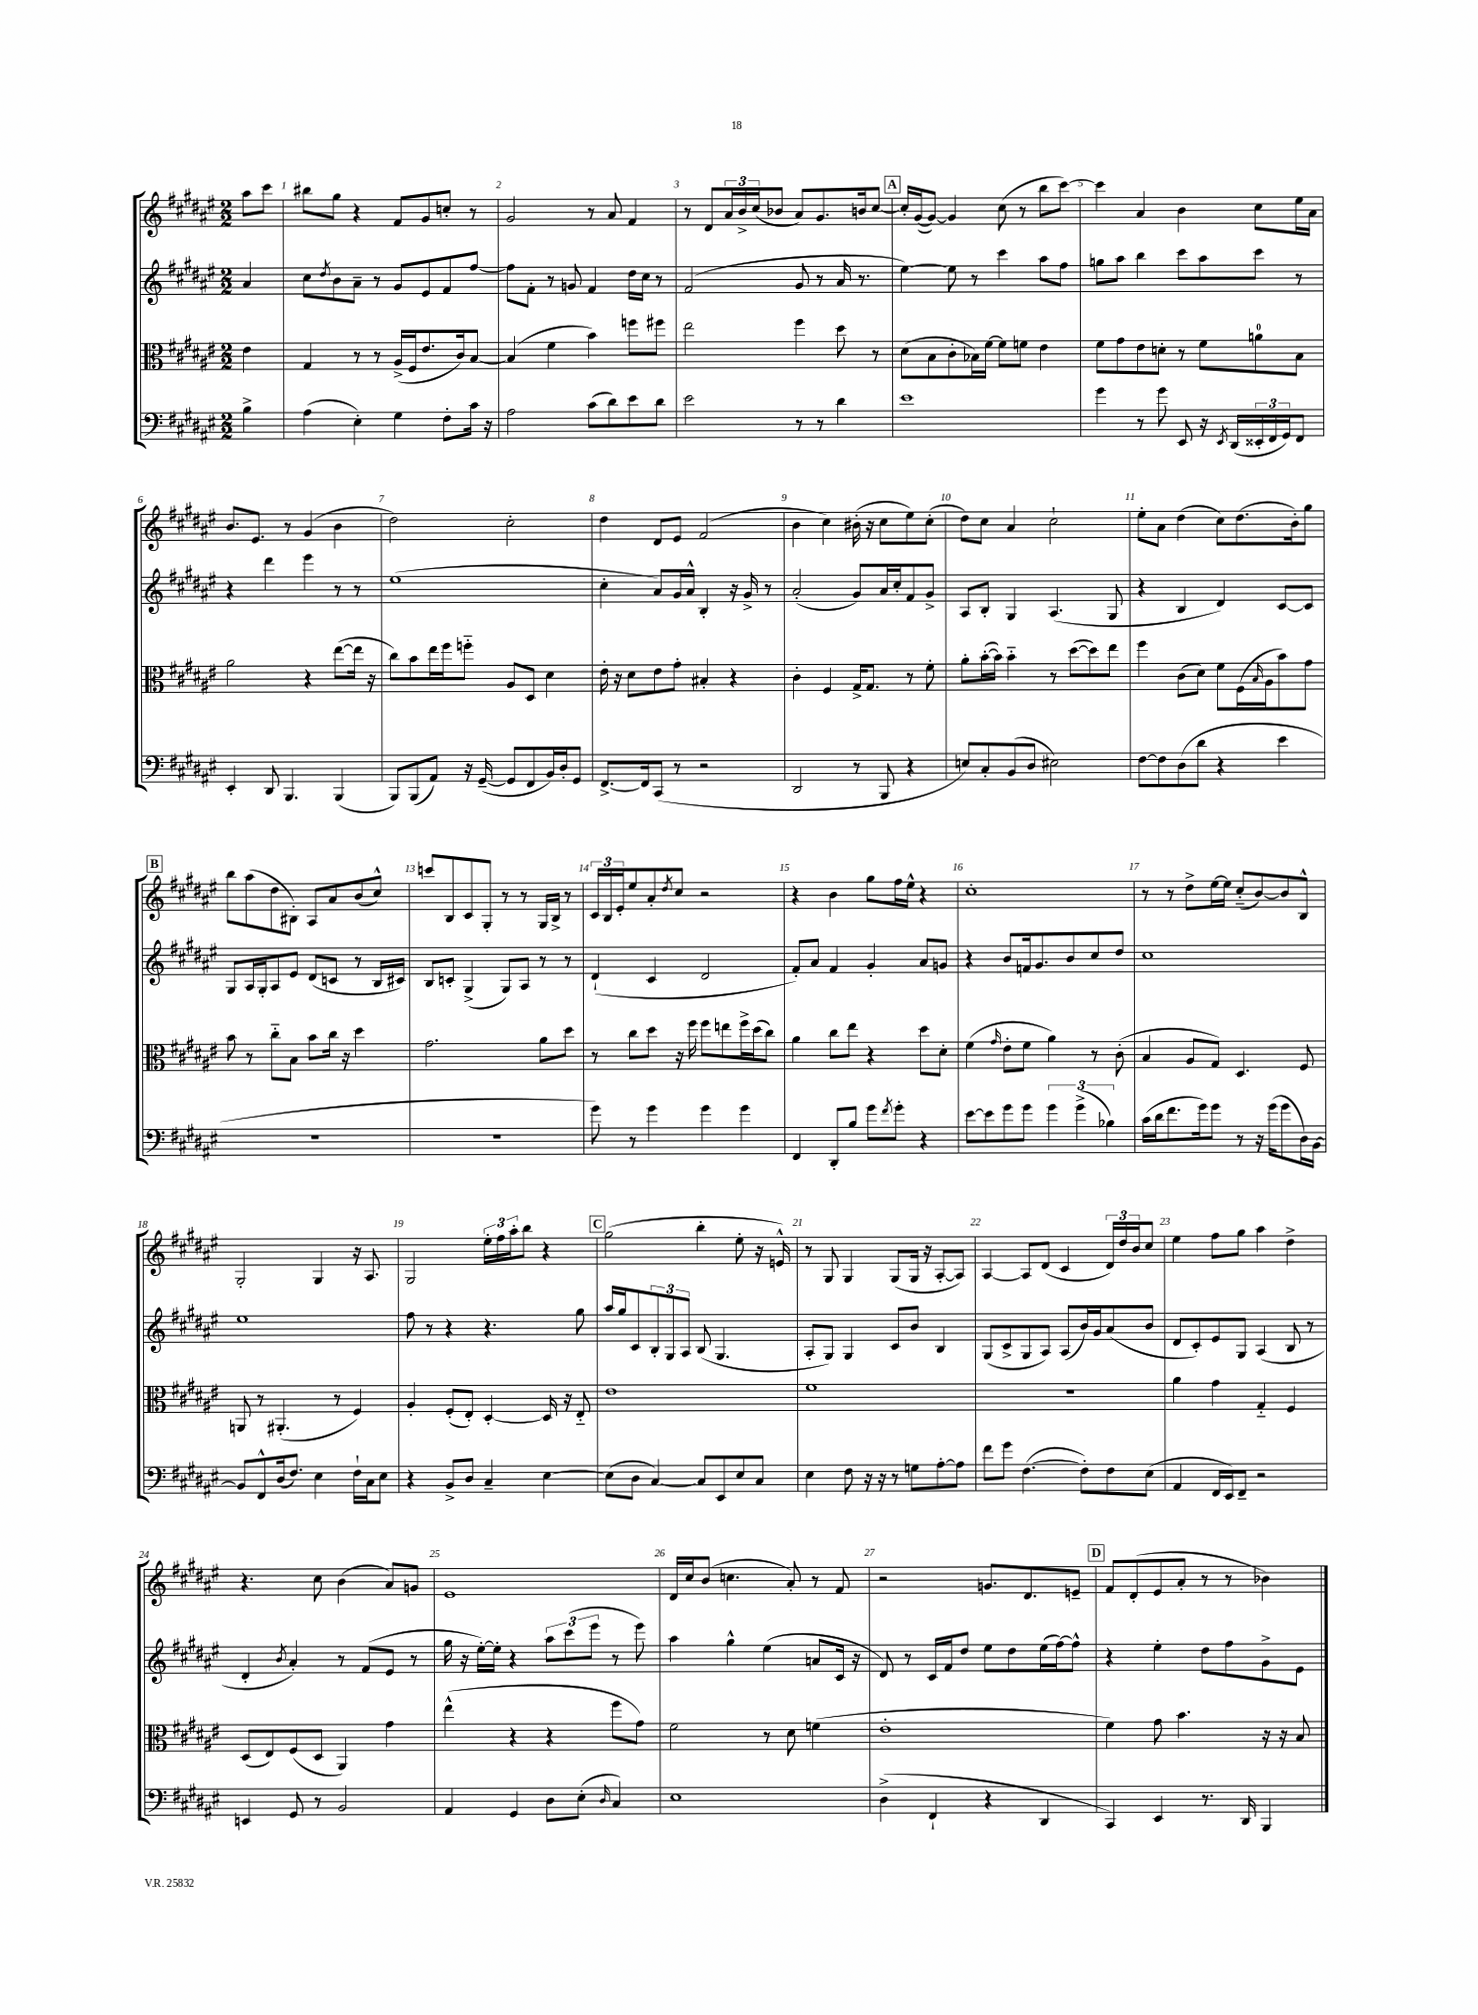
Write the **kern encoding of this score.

**kern	**kern	**kern	**kern
*staff4	*staff3	*staff2	*staff1
*clefF4	*clefC3	*clefG2	*clefG2
*k[f#c#g#d#a#e#]	*k[f#c#g#d#a#e#]	*k[f#c#g#d#a#e#]	*k[f#c#g#d#a#e#]
*M2/2	*M2/2	*M2/2	*M2/2
4B^\	4e#\	4a#/	8aa#\L
.	.	.	8ccc#\J
=	=	=	=
(4A#\	4G#/	8cc#\L	8bb#\L
.	.	8qdd#/	.
.	.	8b\	8gg#\J
4E#'\)	8r	8a#~\J	4r
.	8r	8r	.
4G#\	(16A#^/LL	8g#/L	8f#/L
.	16F#/J	.	.
.	8.e#/	8e#/	8g#/
8F#'\L	.	8f#/	8cc'/J
.	16c#/k)	.	.
16c#\Jk	[8B/J	[8ff#/J	8r
16r	.	.	.
=	=	=	=
2A#\	(4B/]	8ff#\]L	2g#/
.	.	8f#'\J	.
.	4f#\	8r	.
.	.	8g/	.
(8c#\L	4b\)	4f#/	8r
8d#\)	.	.	8a#/
8e#\	8ff\L	16dd#\LL	4f#/
.	.	16cc#\JJ	.
8d#\J	8ff#\J	8r	.
=	=	=	=
2e#\	2ee#\	(2f#/	8r
.	.	.	8d#/L
.	.	.	24a#/L
.	.	.	24b^/
.	.	.	(24cc#/J
.	.	.	8b-/J
8r	4ff#\	8g#/	8a#/L)
8r	.	8r	8.g#/
4d#\	8dd#\	16a#/	.
.	.	8.r	16b/k
.	8r	.	[8cc#/J
=	=	=	=
1e#	(8d#\L	[4ee#\)	16cc#'/]LL
.	.	.	([16g#/J
.	8B\	.	8g#/_J)
.	8c#'\	8ee#\]	4g#/]
.	16B-\L)	8r	.
.	[16f#\JJ	.	.
.	8f#\]L	4ccc#\	(8cc#\
.	8f\J	.	8r
.	4e#\	8aa#\L	8bb\L
.	.	8ff#\J	[8ccc#\J)
=	=	=	=
4g#\	8f#\L	8gg\L	4ccc#\]
.	8g#\	8aa#\J	.
8r	8e#\	4bb\	4a#/
8g#\	8d'\J	.	.
8EE#/	8r	8ccc#\L	4b\
16r	8f#\L	8aa#\	.
8qEE#/	.	.	.
(16DD#/LL	.	.	.
24EE##'/	8a\	8ccc#\J	8cc#\L
24FF#/	.	.	.
24GG#/J)	.	.	.
8FF#/J	8B\J	8r	16ee#\L
.	.	.	16a#\JJ
=	=	=	=
4EE#'/	2a#\	4r	8.b/L
.	.	.	8.e#/J
8DD#/	.	4ddd#\	.
4.BBB/	.	.	8r
.	4r	4eee#\	(4g#/
(4BBB/	([8ee#\L	8r	4b\
.	16ee#\]Jk	8r	.
.	16r	.	.
=	=	=	=
8BBB/L)	8cc#\L)	(1ee#	2dd#\)
(8BBB/	8b\	.	.
8AA#/J)	16ee#\L	.	.
.	16ff#\J	.	.
16r	8ff'~\J	.	.
([16GG#~/	.	.	.
8GG#/]L	8A#/L	.	2cc#'\
8FF#/	8D#/J	.	.
16BB/L)	4d#\	.	.
16D#'/J	.	.	.
8GG#/J	.	.	.
=	=	=	=
[8.FF#^/L	16e#'\	4cc#'\	4dd#\
.	16r	.	.
.	8d#\L	.	.
16FF#/]k	.	.	.
(8CC#/J	8e#\	8a#/L)	8d#/L
8r	8g#'\J	16g#/L	8e#/J
.	.	16a#^^/JJ	.
2r	4B#'/	4B'/	(2f#/
.	4r	16r	.
.	.	16g#^/	.
.	.	8r	.
=	=	=	=
2DD#/	4c#'\	(2a#'/	4b\
.	4F#/	.	4cc#\)
8r	16G#^/LK	8g#/L)	(16b#'\
.	8.G#/J	.	16r
8BBB/	.	16a#/L	8cc#\L
.	.	16cc#'/J	.
4r	8r	8f#/	8ee#\)
.	8f#'\	8g#^/J	(8cc#'\J
=	=	=	=
8E/L)	8a#'\L	8A#/L	8dd#\L)
8C#'/	([16b'\L	8B'/J	8cc#\J
.	16b\]JJ)	.	.
(8BB/	4b'~\	4G#/	4a#/
8D#/J	.	.	.
2E#\)	8r	(4.A#/	2cc#`\
.	([8dd#\L	.	.
.	8dd#\])	.	.
.	8ee#\J	8G#/	.
=	=	=	=
[8F#\L	4ff#\	4r	8ee#'\L
8F#\]	.	.	8a#\J
(8D#\	(8c#\L	4B/	(4dd#\
8d#\J	8d#\J)	.	.
4r	8f#\L	4d#/)	8cc#\L)
.	(16F#\L	.	(8.dd#\
.	16qqB/	.	.
.	16A#\J	.	.
4e#\	8b\)	[8c#/L	.
.	.	.	16b'\k)
.	8g#\J	8c#/]J	8gg#\J
=	=	=	=
1r	8b\	8G#/L	8bb\L
.	8r	16A#/L	(8aa#\
.	.	16G#'/J	.
.	8cc#'~\L	8A#/	8dd#\
.	8B\J	8e#/J	8B#'\J)
.	8b\L	(8d#/L	8A#/L
.	16cc#\Jk	8c/J	8a#/
.	16r	.	.
.	4dd#\	8r	(8b/
.	.	16B/LL	8cc#^^/J)
.	.	16c#/JJ)	.
=	=	=	=
1r	2.g#\	8B/L	8ccc/L
.	.	8c'/J	8B/
.	.	(4G#^/	8c#/
.	.	.	8G#'/J
.	.	8G#/L)	8r
.	.	8A#/J	8r
.	8a#\L	8r	16G#/LL
.	.	.	16B^/JJ
.	8dd#\J	8r	8r
=	=	=	=
8g#\)	8r	(4d#`/	24c#/LL
.	.	.	24B/
.	.	.	24e#'/J
8r	8cc#\L	.	8ee#/
4g#\	8dd#\J	4c#/	8a#'/
.	.	.	8qdd#/
.	16r	.	8cc#/J
.	16ff#\	.	.
4g#\	8ff#\L	2d#/	2r
.	8ee\	.	.
4g#\	16ff#^\L	.	.
.	(16dd#\J	.	.
.	8cc#\J)	.	.
=	=	=	=
4FF#/	4a#\	8f#'/L)	4r
.	.	8a#/J	.
8DD#'/L	8cc#\L	4f#/	4b\
8B/J	8ee#\J	.	.
8g#\L	4r	4g#'/	8gg#\L
8qf#/	.	.	.
8g#'\J	.	.	16ff#\L
.	.	.	16ee#^^\JJ
4r	8dd#\L	8a#/L	4r
.	8d#'\J	8g/J	.
=	=	=	=
[8e#\L	(4f#\	4r	1cc#'
8e#\]	.	.	.
.	16qqg#/	.	.
8g#\	8e#'\L	8b/L	.
8g#\J	8f#\J	16f/k	.
.	.	8.g#/	.
6g#\	4a#\)	.	.
.	.	8b/	.
(6g#^\	.	.	.
.	8r	8cc#/	.
6B-\)	.	.	.
.	(8c#'\	8dd#/J	.
=	=	=	=
(16c#\LL	4B/	1cc#	8r
16d#\J	.	.	.
8.f#\	.	.	8r
.	8A#/L	.	8dd#^\L
16g#\k)	.	.	.
8g#\J	8G#/J)	.	[16ee#\L
.	.	.	16ee#\]JJ
8r	4.D#/	.	(8cc#'~/L
16r	.	.	[8b/)
(16g#\LK	.	.	.
8g#\	.	.	8b/]
16D#\L)	8F#/	.	8B^^/J
[16BB\JJ	.	.	.
=	=	=	=
8BB/]L	8AA/	1ee#	2G#'/
8FF#^^/	8r	.	.
(16D#/k	(4.AA#'/	.	.
8.F#/J)	.	.	.
4E#\	.	.	4G#/
.	8r	.	.
16F#`\LL	4F#/)	.	16r
16C#\J	.	.	8.A#/
8E#\J	.	.	.
=	=	=	=
4r	4A#'/	8ff#\	2G#/
.	.	8r	.
8BB^/L	(8F#'/L	4r	.
8D#/J	8E#'/J)	.	.
4C#~/	[4D#'/	4.r	24ee#'\LL
.	.	.	24ff#\
.	.	.	24aa#'\J
.	.	.	8bb\J
[4E#\	16D#/]	.	4r
.	16r	.	.
.	8E#'~/	8gg#\	.
=	=	=	=
(8E#\]L	1e#	16aa#/LL	(2gg#\
.	.	16gg#/J	.
8D#\J	.	8c#/	.
[4C#/)	.	12B'/	.
.	.	12G#/	.
.	.	12A#/J	.
8C#/]L	.	(8B/	4bb'\
8EE#/	.	4.G#/	.
8E#/	.	.	8ee#'\
8C#/J	.	.	16r
.	.	.	16e^^/)
=	=	=	=
4E#\	1f#	8A#'/L	8r
.	.	8G#/J)	8G#/
8F#\	.	4G#/	4G#/
16r	.	.	.
16r	.	.	.
8r	.	8c#/L	(8G#/L
8G\L	.	8b/J	16G#/Jk
.	.	.	16r
[8A#'\	.	4B/	[8A#'/L
8A#\]J	.	.	8A#/]J)
=	=	=	=
8f#\L	1r	(8G#/L	[4A#/
8g#\J	.	8c#^/	.
([4.F#\	.	8G#/	8A#/]L
.	.	8A#/J)	(8d#/J
.	.	(8A#/L	4c#/
8F#'\]L)	.	16b/L)	.
.	.	16g#/J	.
8F#\	.	(8a#/	24d#/LL)
.	.	.	24dd#/
.	.	.	24b/J
(8E#\J	.	8b/J	8cc#/J
=	=	=	=
4AA#/	4a#\	8d#/L	4ee#\
.	.	8c#'/)	.
16FF#/LL	4g#\	8e#/	8ff#\L
16EE#/J)	.	.	.
8FF#~/J	.	8G#/J	8gg#\J
2r	4G#'~/	(4A#/	4aa#\
.	4F#/	8B/	4dd#^\
.	.	8r	.
=	=	=	=
4EE/	(8D#/L	4d#'/	4.r
.	8E#/)	.	.
.	.	8qb/	.
8GG#/	(8F#/	4a#'/)	.
8r	8D#/J	.	8cc#\
2BB/	4AA#/)	8r	(4b\
.	.	(8f#/L	.
.	4g#\	8e#/J	8a#/L)
.	.	8r	8g/J
=	=	=	=
4AA#/	(4ee#^^\	16gg#\	1e#
.	.	16r	.
.	.	[16ee#'\LL)	.
.	.	16ee#'\]JJ	.
4GG#/	4r	4r	.
8D#\L	4r	12aa#\L	.
.	.	(12ccc#\	.
(8E#'\J	.	.	.
.	.	12eee#\J	.
16qqD#/	.	.	.
4C#/)	8ff#\L	8r	.
.	8g#\J)	8eee#\)	.
=	=	=	=
1E#	2f#\	4aa#\	16d#/LL
.	.	.	16cc#/J
.	.	.	(8b/J
.	.	4gg#^^\	4.cc\
.	8r	(4ee#\	.
.	8d#\	.	8a#'/)
.	(4f\	8a/L	8r
.	.	16c#/Jk	8f#/
.	.	16r	.
=	=	=	=
(4D#^\	1e#'	8d#/)	2r
.	.	8r	.
4FF#`/	.	16c#/LL	.
.	.	16f#/J	.
.	.	8dd#/J	.
4r	.	8ee#\L	8.g/L
.	.	8dd#\	.
.	.	.	8.d#/
4DD#/	.	(16ee#\L	.
.	.	[16ff#\J)	.
.	.	8ff#^^\]J	8e~/J
=	=	=	=
4CC#/)	4f#\)	4r	8f#/L
.	.	.	(8d#'/
4EE#/	8g#\	4ee#'\	8e#/
.	4.b\	.	8a#'/J
8.r	.	8dd#\L	8r
.	.	8ff#\	8r
16DD#/	.	.	.
4BBB/	16r	8g#^\	4b-\)
.	16r	.	.
.	8B/	8e#\J	.
==	==	==	==
*-	*-	*-	*-
